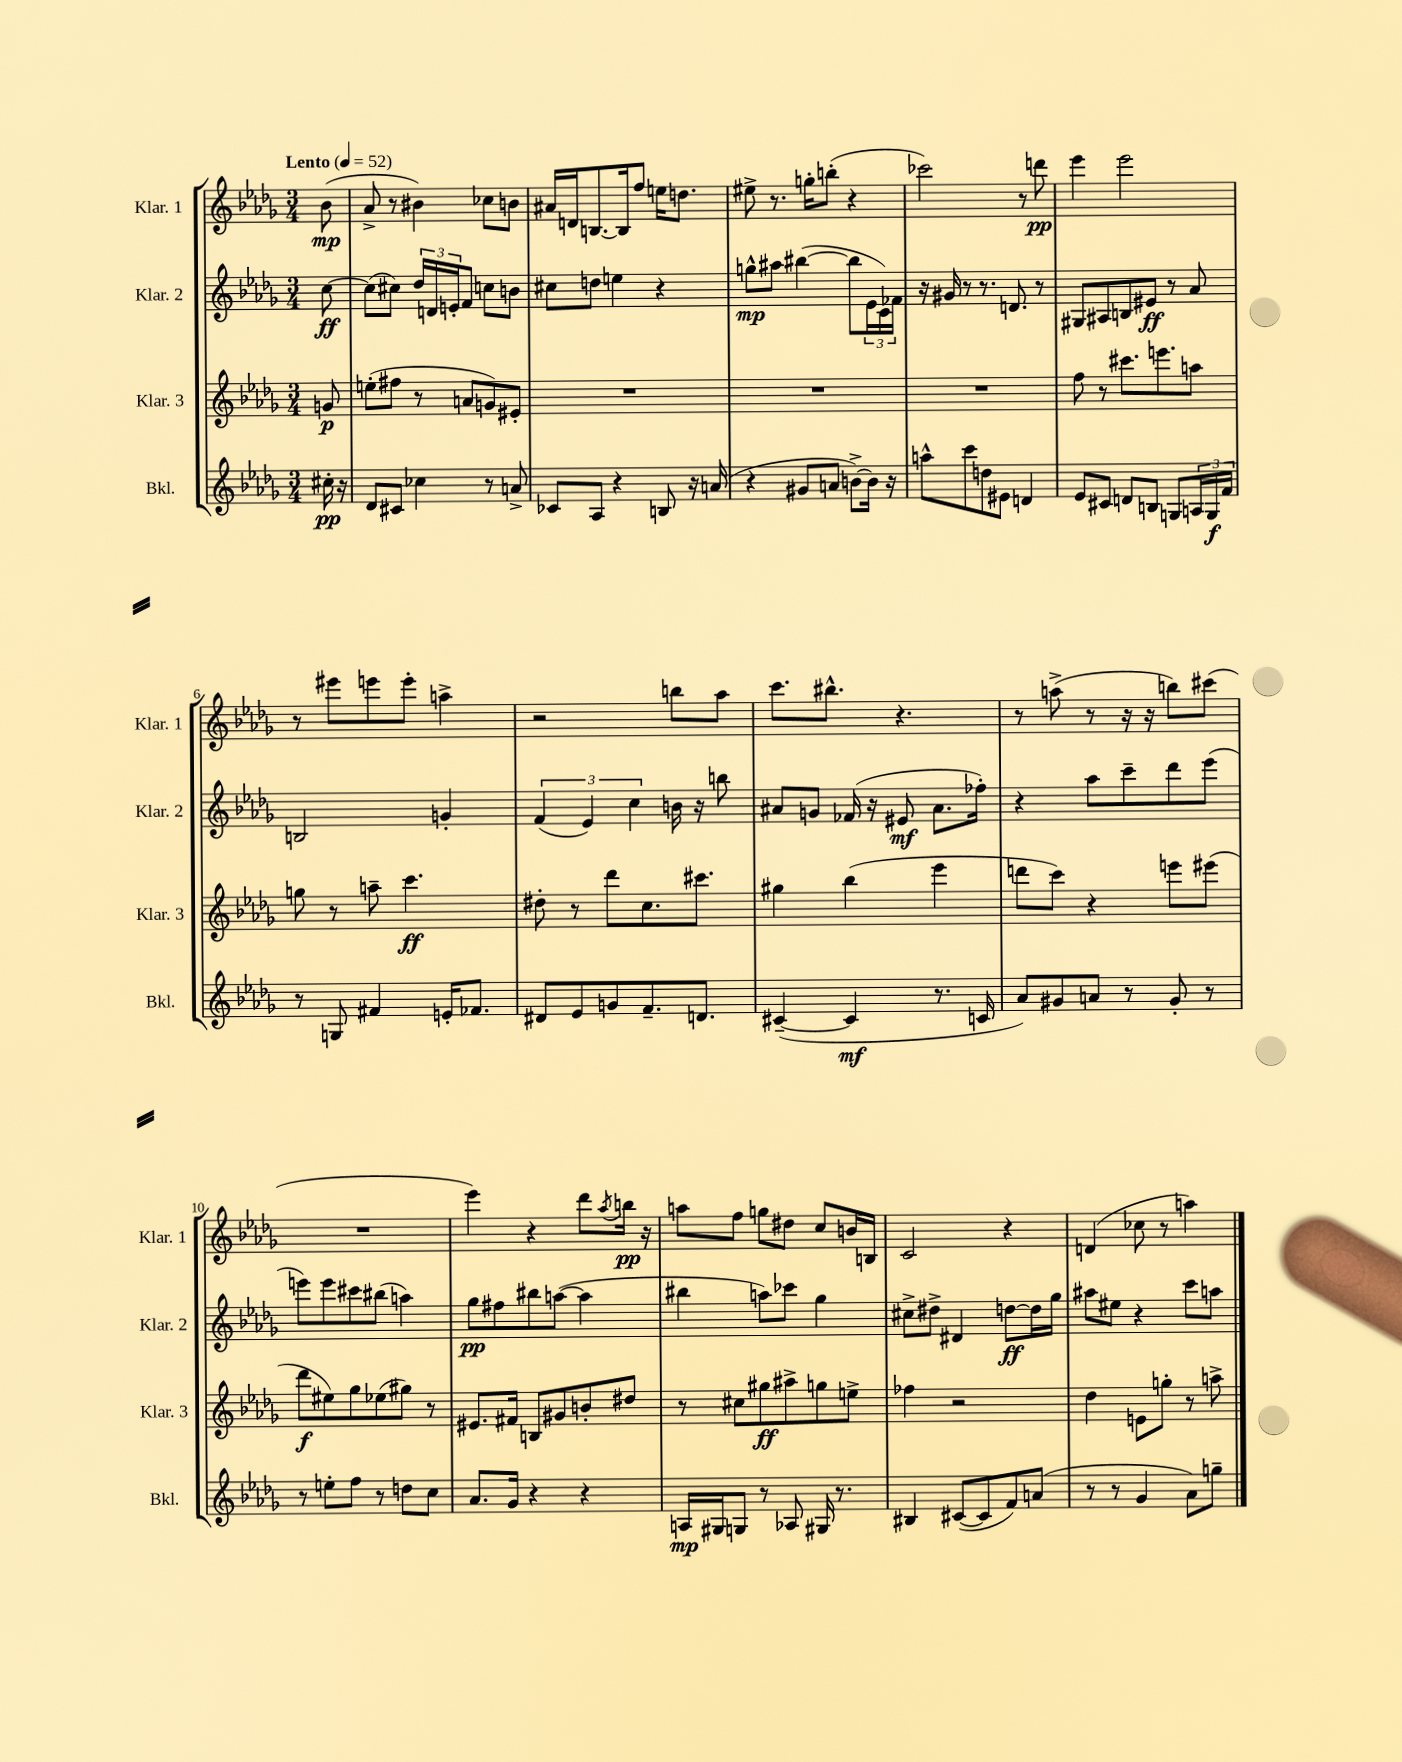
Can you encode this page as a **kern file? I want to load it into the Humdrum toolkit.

**kern	**kern	**kern	**kern
*staff4	*staff3	*staff2	*staff1
*clefG2	*clefG2	*clefG2	*clefG2
*k[b-e-a-d-g-]	*k[b-e-a-d-g-]	*k[b-e-a-d-g-]	*k[b-e-a-d-g-]
*M3/4	*M3/4	*M3/4	*M3/4
*MM52	*MM52	*MM52	*MM52
16cc#'	8g	[8cc	(8b-
16r	.	.	.
=	=	=	=
8d-	(8ee'	(8cc]	8a-^
8c#	8ff#	8cc#)	8r
4cc-	8r	24dd-	4b#)
.	.	24d	.
.	.	24e'	.
.	8a	8f	.
8r	8g)	8cc	8cc-
8a^	8e#'	8b	8b
=	=	=	=
8c-	2.r	8cc#	16a#
.	.	.	16d
8A-	.	8dd	[8.B
4r	.	4ee	.
.	.	.	16B]
.	.	.	8ff
8B	.	4r	16ee
.	.	.	8.dd
16r	.	.	.
(16a	.	.	.
=	=	=	=
4r	2.r	8gg^^	8ee#^
.	.	8aa#	8.r
8g#	.	([4bb#	.
.	.	.	16gg'
8a	.	.	(8bb'
[8b^)	.	8bb#]	4r
16b]	.	24e-	.
.	.	24c)	.
16r	.	.	.
.	.	24f-	.
=	=	=	=
8aa^^	2.r	16r	2ccc-)
.	.	16g#	.
8ccc	.	8r	.
8dd	.	8.r	.
8e#	.	.	.
.	.	8.d	.
4d	.	.	8r
.	.	8r	8ddd
=	=	=	=
8e-	8ff	8G#	4eee-
8c#	8r	8A#	.
8d	8.ccc#	8B	2eee-
8B	.	8e#	.
.	8.eee	.	.
8G	.	8r	.
24A	8aa	8a-	.
24G	.	.	.
24f	.	.	.
=	=	=	=
8r	8gg	2B	8r
8G	8r	.	8eee#
4f#	8aa~	.	8eee
.	4.ccc	.	8eee'
16e'	.	4g'	4aa^
8.f-	.	.	.
=	=	=	=
8d#	8dd#'	(6f	2r
8e-	8r	.	.
.	.	6e-)	.
8g	8ddd-	.	.
.	.	6cc	.
8.f~	8.cc	.	.
.	.	16b	8bb
8.d	8.ccc#	16r	.
.	.	8bb	8aa-
=	=	=	=
([4c#~	4gg#	8a#	8.ccc
.	.	8g	.
.	.	.	8.bb#^^
4c#]	(4bb-	(16f-	.
.	.	16r	.
.	.	8e#	4.r
8.r	4eee-	8.a#	.
16c	.	16ff-')	.
=	=	=	=
8a-)	8ddd	4r	8r
8g#	8ccc)	.	(8aa^
8a	4r	8aa-	8r
8r	.	8ccc~	16r
.	.	.	16r
8g#'	8eee	8ddd-	8bb)
8r	(8eee#	(8eee-	(8ccc#
=	=	=	=
8r	8ddd-	8eee)	2.r
8ee'	8ee#)	8eee	.
8ff	8gg-	8ccc#	.
8r	(8ee-	(8bb#	.
8dd	8gg#)	4aa)	.
8cc	8r	.	.
=	=	=	=
8.a-	8.e#	8gg-	4eee-)
.	.	8ff#	.
16g-	16f#	.	.
4r	8B	8bb#	4r
.	8g#	([8aa	.
4r	8b'	4aa]	8ddd-
.	.	.	8qaa-
.	8dd#	.	16bb
.	.	.	16r
=	=	=	=
16A	8r	4bb#	8aa
16G#	.	.	.
8G	8cc#	.	8ff
8r	8gg#	8aa)	8gg
8A-	8aa#^	8ccc-	8dd#
16G#	8gg	4gg-	8cc
8.r	.	.	.
.	8ee^	.	16b
.	.	.	16B
=	=	=	=
4B#	4ff-	8cc#^	2c
.	.	8dd#^	.
([8c#	2r	4d#	.
8c#]	.	.	.
8f)	.	[8dd	4r
(8a	.	16dd]	.
.	.	16gg-	.
=	=	=	=
8r	4dd-	8aa#	(4d
8r	.	8ee#	.
4g-	8e	4r	8cc-
.	8gg'	.	8r
8a-)	8r	8ccc	4aa)
8gg~	8aa^	8aa	.
==	==	==	==
*-	*-	*-	*-
